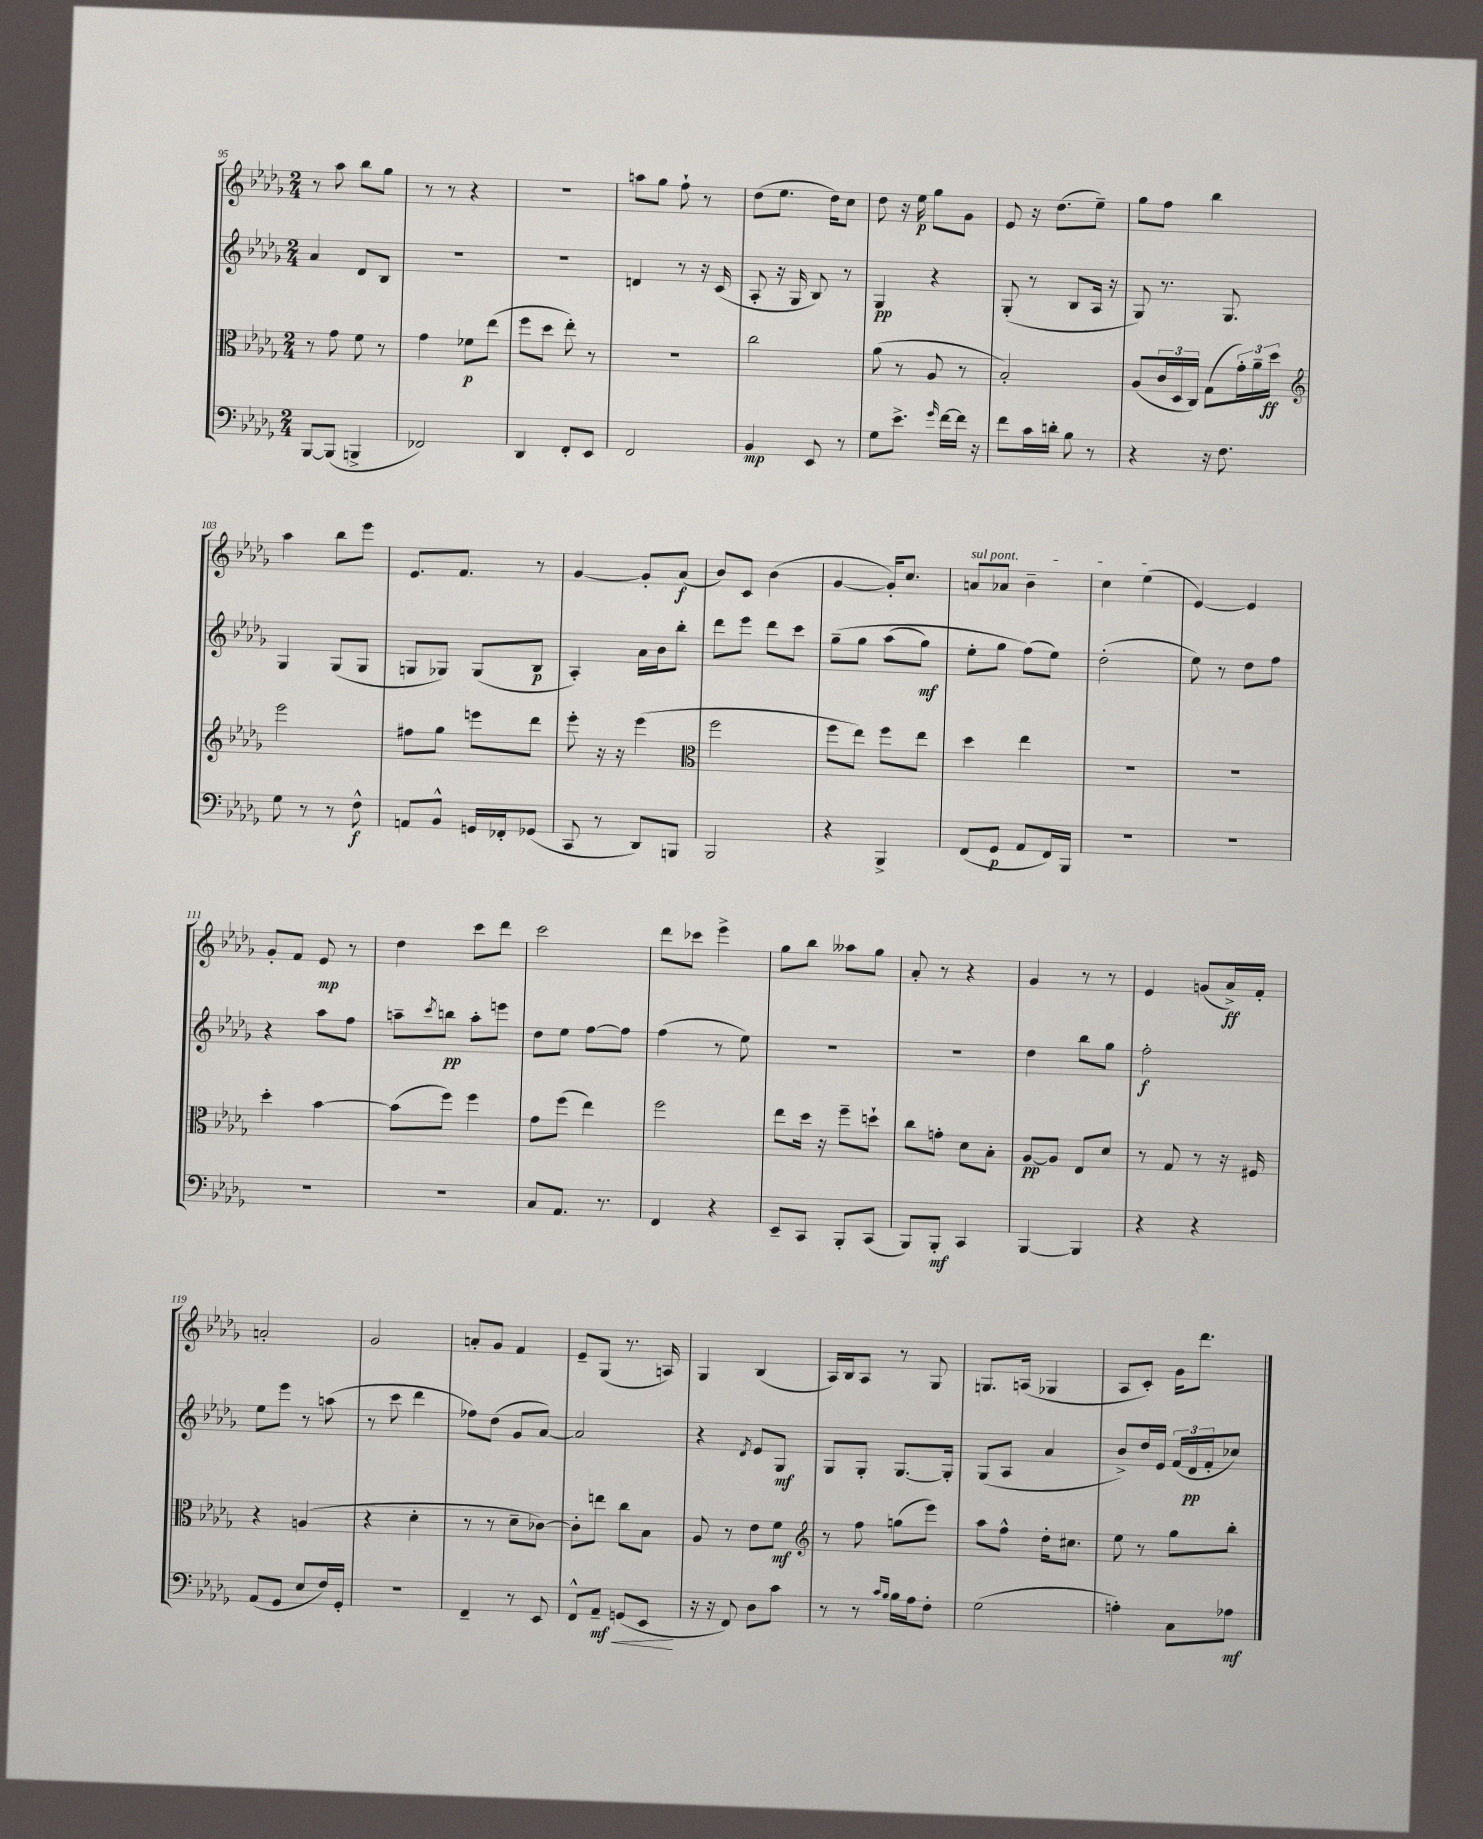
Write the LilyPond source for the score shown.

<<
\new StaffGroup <<
\new Staff = "s0" {
    \clef treble \key des \major \numericTimeSignature \time 2/4
    r8 aes''8 bes''8 ges''8 |
    r8 r8 r4 |
    r2 |
    a''8 ges''8 f''8-! r8 |
    des''8( ees''8. des''16) c''8 |
    des''8 r16 ees''16\p ges''8 ges'8 |
    ees'8 r16 des''8.( ees''8--) |
    ges''8 f''8 bes''4 |
    aes''4 bes''8 ees'''8 |
    ees'8. f'8. r8 |
    ges'4~ ges'8-. aes'8\f( |
    bes'8) c'8 bes'4( |
    ges'4~ ges'16-.) c''8. |
    \once \override TextSpanner.bound-details.left.text = \markup { \italic "sul pont." } a'8\startTextSpan aes'8 bes'4-- |
    c''4 ees''4\stopTextSpan( |
    ees'4~) ees'4 |
    ges'8-. f'8 ees'8\mp r8 |
    des''4 c'''8 des'''8 |
    c'''2 |
    des'''8 ces'''8 ees'''4-> |
    ges''8 bes''8 aeses''8 ges''8 |
    aes'8-. r8 r4 |
    ges'4 r8 r8 |
    ees'4 g'8( aes'16->\ff) f'16-. |
    a'2-. |
    ges'2 |
    a'8-. ges'8 f'4 |
    ees'8-- ges8( r8. a16) |
    ges4 bes4( |
    aes16) bes16 aes8 r8 ges8 |
    g8. a16( ges4 |
    aes8 c'8-.) ges'16 des'''8. \bar "|." |
}
\new Staff = "s1" {
    \clef treble \key des \major \numericTimeSignature \time 2/4
    aes'4 des'8 bes8 |
    R2 |
    r2 |
    d'4 r8 r16 c'16( |
    aes8-. r16 ges16 bes8) r8 |
    ges4\pp r4 |
    ges8-.( r8 bes8 aes16 r16 |
    ges8) r8. ges8. |
    ges4 ges8( ges8 |
    g8 ges8) ges8( bes8\p |
    aes4-.) aes'16 bes'16 bes''8-. |
    des'''8 ees'''8 des'''8 c'''8 |
    ges''8--\( ges''8 aes''8( ges''8\mf) |
    ees''8-. ges''8 f''8(\) ees''8) |
    des''2-.( |
    ees''8) r8 des''8 f''8 |
    r4 aes''8 f''8 |
    a''8-- \acciaccatura { c'''8 } b''8\pp a''8-. e'''8 |
    des''8 ees''8 f''8~ f''8 |
    f''4( r8 ees''8) |
    R2 |
    R2 |
    des''4 bes''8 ges''8 |
    f''2-.\f |
    ees''8 ees'''8 r8 a''8( |
    r8 c'''8 des'''4 |
    fes''8) des''8( ges'8 aes'8~) |
    aes'2 |
    r4 \acciaccatura { des'8 } ees'8 ges8\mf |
    ges8 ges8-. ges8.~ ges16-. |
    ges8( aes8 aes'4 |
    bes'8->) des''16 ees'16 \tuplet 3/2 { f'16( des'16\pp f'16-. } ces''8) \bar "|." |
}
\new Staff = "s2" {
    \clef alto \key des \major \numericTimeSignature \time 2/4
    r8 ges'8 f'8 r8 |
    ges'4 fes'8\p ees''8( |
    f''8 des''8 ees''8-.) r8 |
    r2 |
    c''2 |
    aes'8( r8 aes8 r8 |
    bes2-.) |
    aes8( \tuplet 3/2 { c'16 des16 c16) } ges8( \tuplet 3/2 { ges'16-.) aes'16-- des''16\ff } |
    \clef treble ees'''2 |
    fis''8 ges''8 e'''8 des'''8 |
    ees'''8-. r16 r16 ees'''4( |
    \clef alto f''2 |
    f''8 ees''8) f''8 ees''8 |
    des''4 ees''4 |
    R2 |
    r2 |
    des''4-. bes'4~ |
    bes'8( f''8) f''4 |
    ges'8 f''8( ees''4) |
    f''2 |
    ees''8 des''16 r16 f''8-- d''8-! |
    c''8 g'8-. des'8 bes8-. |
    aes8~\pp aes8 ees8 des'8 |
    r8 ges8 r8 r16 fis16 |
    r4 a4( |
    r4 des'4-. |
    r8 r8 des'8-- ces'8~) |
    ces'8-. e''8 c''8 bes8 |
    aes8 r8 ees'8 f'8\mf |
    \clef treble r8 f''8 g''8( ees'''8) |
    aes''8 f''8-^ des''16-. cis''8. |
    ees''8 r8 ges''8 bes''8-. \bar "|." |
}
\new Staff = "s3" {
    \clef bass \key des \major \numericTimeSignature \time 2/4
    bes,,8~ bes,,8( b,,4-> |
    fes,2) |
    des,4 f,8-. ees,8 |
    f,2 |
    bes,4\mp ees,8 r8 |
    ges8 ees'8.-> \grace { ges'16 } f'16~ f'16 r16 |
    f'8 c'16 d'16-. bes8 r8 |
    r4 r16 f8. |
    ges8 r8 r8 f8-^\f |
    a,8 bes,8-^ g,16 fes,16-. ges,8( |
    c,8 r8 des,8) b,,8 |
    bes,,2 |
    r4 bes,,4-> |
    f,8( ges,8\p aes,8 f,16) bes,,16 |
    R2 |
    R2 |
    R2 |
    R2 |
    c8 aes,8. r8. |
    f,4 r4 |
    ees,8-- c,8 bes,,8-. c,8( |
    bes,,8) bes,,8-.\mf c,4 |
    bes,,4~ bes,,4 |
    r4 r4 |
    aes,8( ges,8 ees8 f16) ges,16-. |
    r2 |
    f,4-- r8 ees,8 |
    f,8-^ aes,8--\mf\< g,8( ees,8\! |
    r16 r16 f,8) des8 c'8 |
    r8 r8 \grace { c'16 bes16 } bes16 aes16 f8-. |
    ges2( |
    a4-.) c8 aes8\mf \bar "|." |
}
>>
>>
\layout { \context { \Score currentBarNumber = #95 } }
